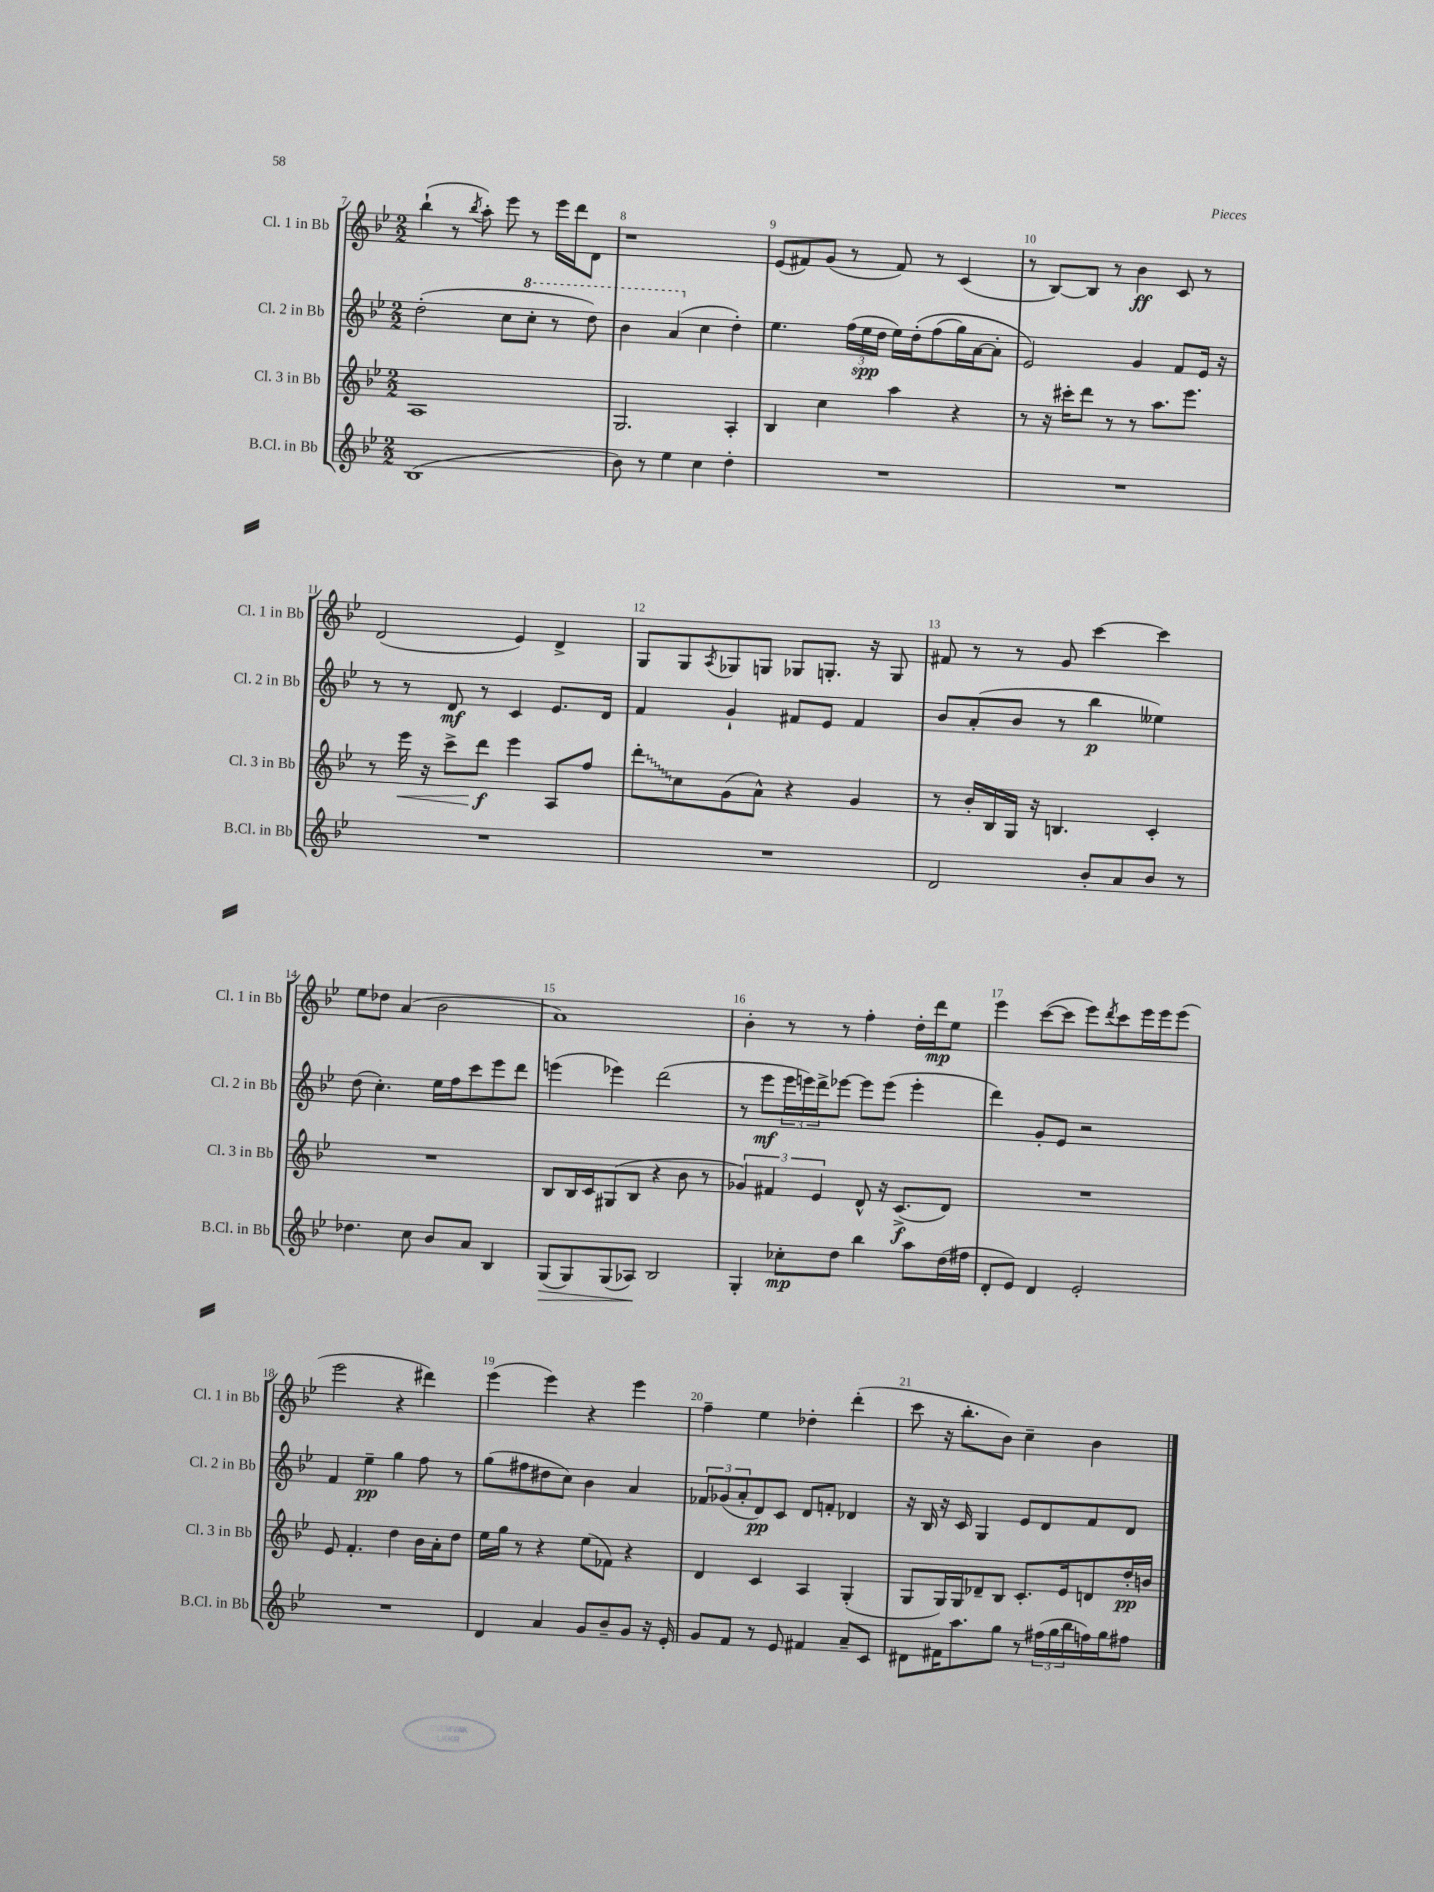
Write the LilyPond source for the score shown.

<<
\new StaffGroup <<
\new Staff = "s0" \with { instrumentName = "Cl. 1 in Bb" shortInstrumentName = "Cl. 1 in Bb" } {
    \clef treble \key bes \major \numericTimeSignature \time 2/2
    bes''4-!( r8 \acciaccatura { bes''8 } a''8-.) ees'''8 r8 ees'''16 d'''16 d'8 |
    r1 |
    ees'8( fis'8) g'8( r8 fis'8) r8 c'4( |
    r8 bes8~) bes8 r8 bes'4\ff c'8 r8 |
    d'2( ees'4) d'4-> |
    g8 g8 \acciaccatura { a8 } ges8 g8 ges8 g8.-. r16 g8 |
    fis'8 r8 r8 g'8 c'''4~ c'''4 |
    ees''8 des''8 a'4( bes'2 |
    a'1) |
    bes'4-. r8 r8 f''4-. d''16-. d'''16\mp ees''8 |
    ees'''4 c'''8~( c'''8 ees'''8) \acciaccatura { d'''8 } c'''8 ees'''16 ees'''16 ees'''8( |
    ees'''2 r4 dis'''4) |
    ees'''4( ees'''4) r4 ees'''4 |
    f''4-- ees''4 des''4-. d'''4-.( |
    c'''8 r16 bes''8.-. bes'8) c''4-- bes'4 \bar "|." |
}
\new Staff = "s1" \with { instrumentName = "Cl. 2 in Bb" shortInstrumentName = "Cl. 2 in Bb" } {
    \clef treble \key bes \major \numericTimeSignature \time 2/2
    d''2-.( c''8 \ottava #1 c'''8-. r8 d'''8) |
    bes''4 a''4( \ottava #0 c''4 d''4-.) |
    ees''4. \tuplet 3/2 { f''16( ees''16\spp d''16 } ees''16) d''16-.\( f''8( g''16) a'16~ a'8-. |
    ees'2\) g'4 f'8 ees'16 r16 |
    r8 r8 d'8\mf r8 c'4 ees'8. d'16 |
    f'4 g'4-! fis'8 ees'8 fis'4 |
    bes'8 a'8-.( bes'8 r8 bes''4\p eeses''4) |
    d''8( c''4.-.) ees''16 f''16 c'''8 ees'''8 d'''8 |
    e'''4( ees'''4) d'''2( |
    r8 ees'''8\mf \tuplet 3/2 { ees'''16 e'''16) d'''16-> } ees'''8~ ees'''8 ees'''8( ees'''4-. |
    d'''4) g'8-. ees'8 r2 |
    f'4 ees''4--\pp g''4 f''8 r8 |
    g''8( fis''8 dis''8 c''8) bes'4 a'4 |
    \tuplet 3/2 { fes'8 ges'8( a'8-. } d'8\pp) c'8 d'8 f'8-. des'4 |
    r16 bes16 r16 c'16 g4 ees'8 d'8 f'8 d'8 \bar "|." |
}
\new Staff = "s2" \with { instrumentName = "Cl. 3 in Bb" shortInstrumentName = "Cl. 3 in Bb" } {
    \clef treble \key bes \major \numericTimeSignature \time 2/2
    a1 |
    g2. a4-. |
    bes4 c''4 a''4 r4 |
    r8 r16 cis'''16-. d'''8 r8 r8 a''8. ees'''8. |
    r8 ees'''16\< r16 c'''8-> d'''8\f\! ees'''4 a8 f''8 |
    \once \override Glissando.style = #'zigzag d'''8-.\glissando c''8 g'8( a'8-^) r4 g'4 |
    r8 bes'16-. bes16 g16 r16 b4. c'4-. |
    R1 |
    bes8 bes16 c'16 gis8( bes8 r4 bes'8 r8 |
    \tuplet 3/2 { ges'4) fis'4 ees'4 } d'8-^ r16 c'8.->\f( d'8) |
    R1 |
    ees'8 f'4.-. d''4 bes'16 a'16-. d''8 |
    ees''16 g''16 r8 r4 ees''8( fes'8) r4 |
    d'4 c'4 a4 g4-.( |
    g8 g16) g16 des'8-- bes8 c'8.-. ees'16 d'8 d''16-.\pp b'16 \bar "|." |
}
\new Staff = "s3" \with { instrumentName = "B.Cl. in Bb" shortInstrumentName = "B.Cl. in Bb" } {
    \clef treble \key bes \major \numericTimeSignature \time 2/2
    bes1( |
    bes'8) r8 ees''4 c''4 d''4-. |
    R1 |
    R1 |
    R1 |
    R1 |
    d'2 bes'8-. a'8 bes'8 r8 |
    des''4. c''8 bes'8 a'8 bes4 |
    g8\>( g8) g8( aes8\!) bes2 |
    g4-. ces''8-.\mp d''8 bes''4 a''8 d''16( fis''16 |
    d'8-. ees'8) d'4 ees'2-. |
    R1 |
    d'4 a'4 g'8 bes'8-- g'8 r16 ees'16-. |
    g'8 f'8 r8 ees'8 fis'4 a'8-- c'8 |
    dis'8 fis'16 a''8. g''8 r8 \tuplet 3/2 { fis''16( g''16 bes''16 } f''16) g''16 fis''8 \bar "|." |
}
>>
>>
\layout { \context { \Score currentBarNumber = #7 \override BarNumber.break-visibility = ##(#f #t #t) barNumberVisibility = #all-bar-numbers-visible } }
